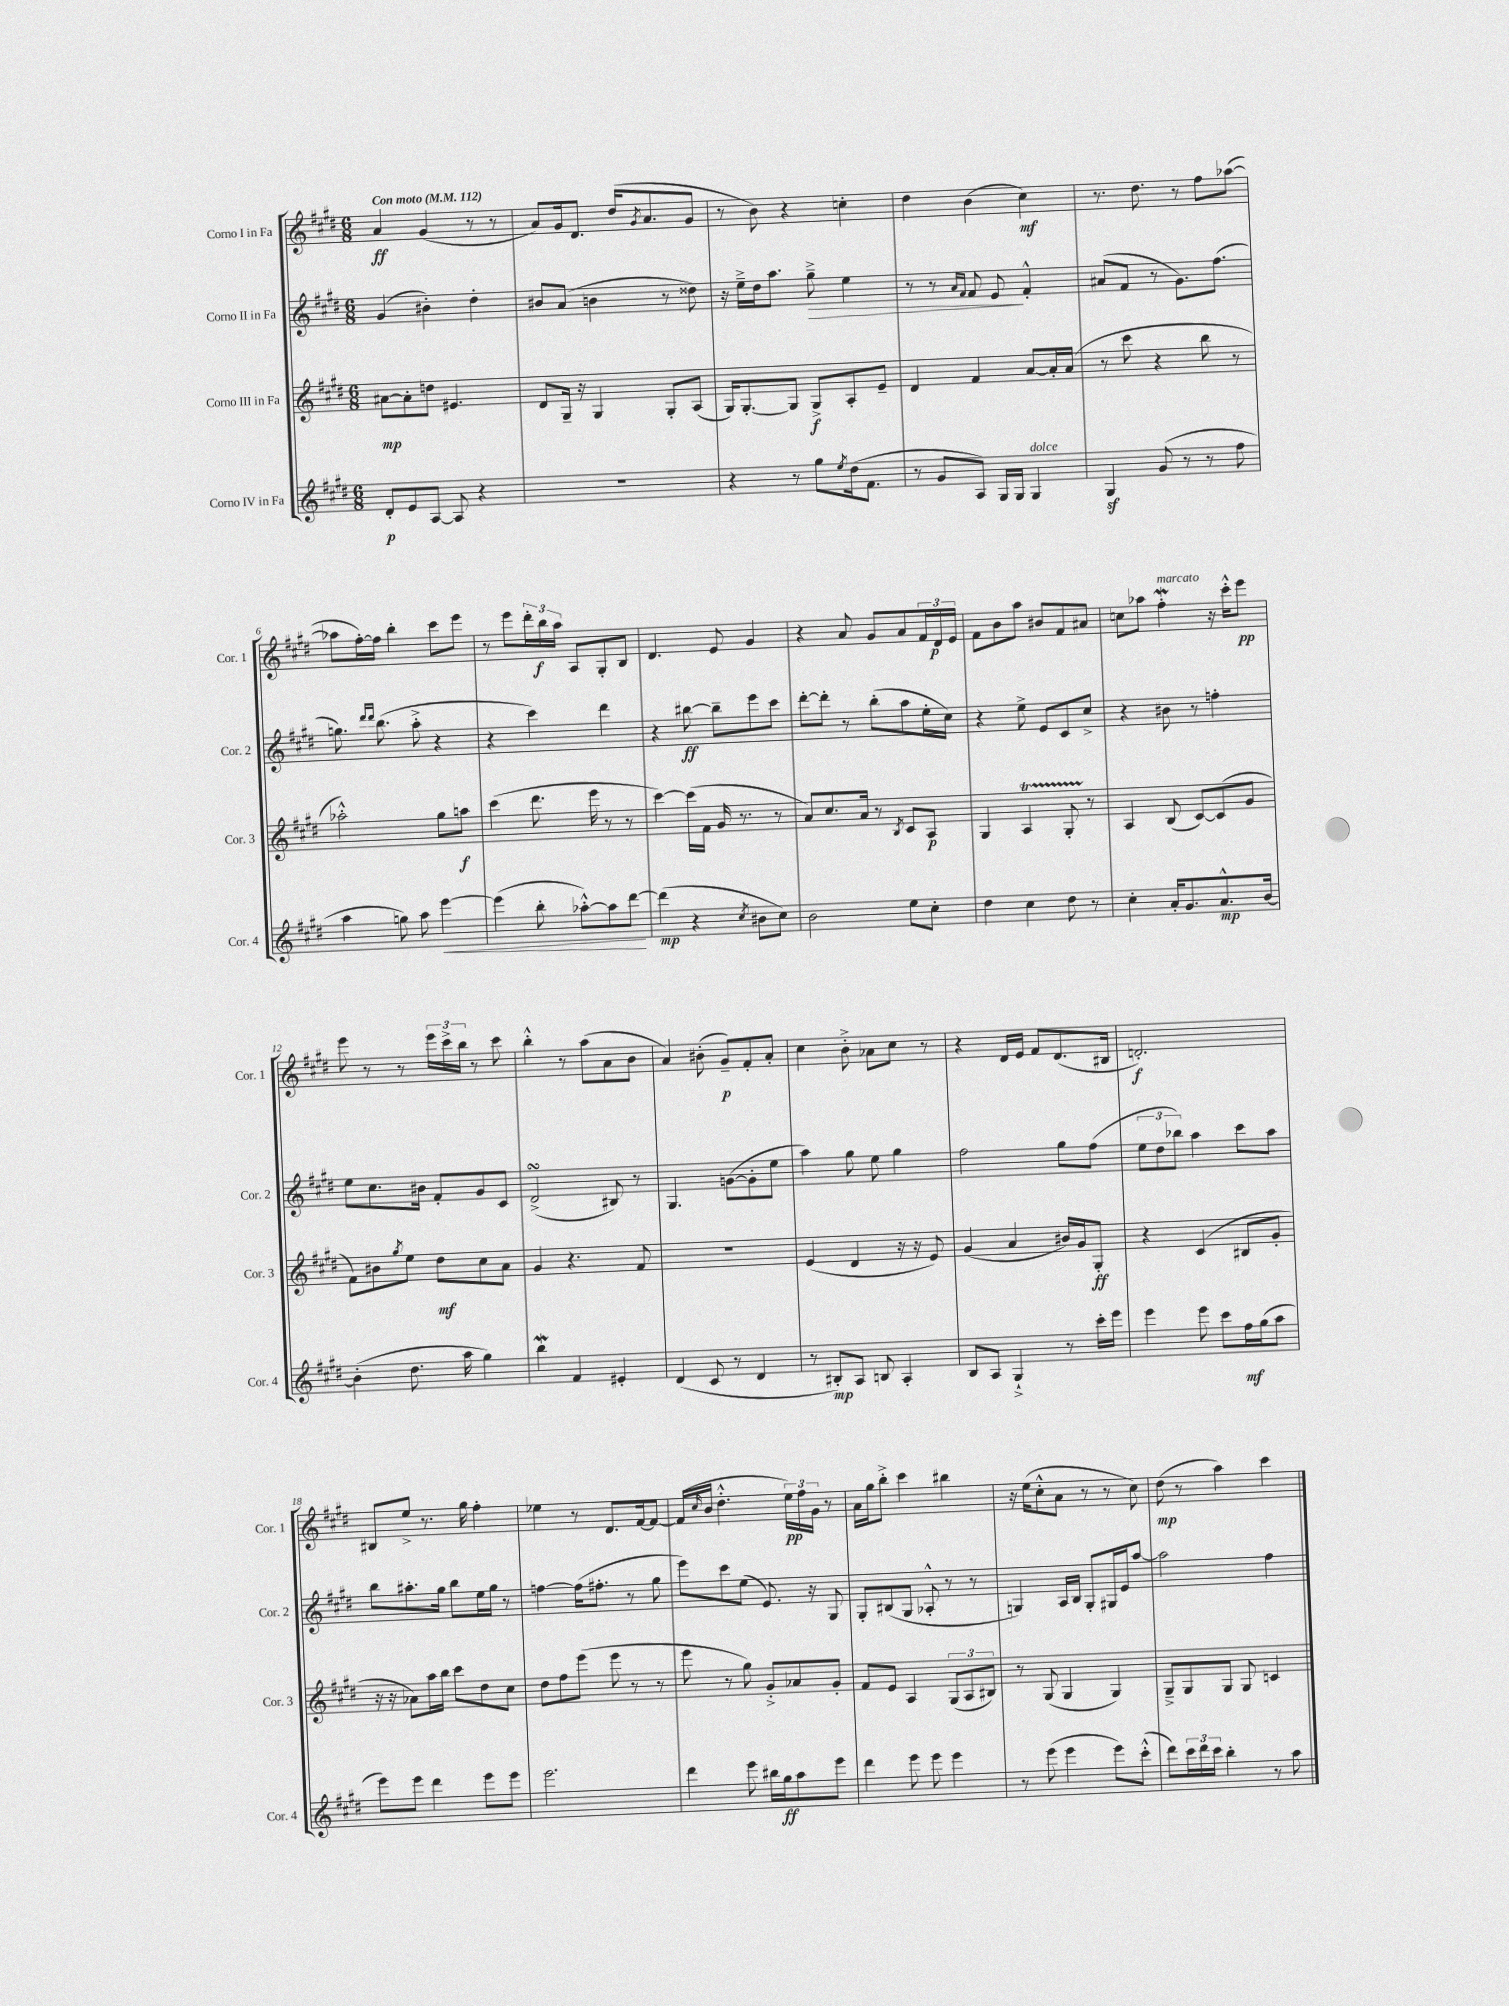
<<
\new StaffGroup <<
\new Staff = "s0" \with { instrumentName = "Corno I in Fa" shortInstrumentName = "Cor. 1" } {
    \clef treble \key e \major \numericTimeSignature \time 6/8 \tempo "Con moto" 4 = 112
    a'4\ff gis'4( r8 r8 |
    a'8) gis'16 dis'8. dis''16( \acciaccatura { gis'8 } a'8. gis'8 |
    r8 b'8) r4 c''4-. |
    dis''4 b'4( cis''4\mf) |
    r8. dis''8. r8 fis''8 aes''8~( |
    aes''8 fis''16~-.) fis''16 b''4-. cis'''8 e'''8 |
    r8 e'''8 \tuplet 3/2 { dis'''16-. b''16\f a''16 } a8 gis8-. b8 |
    dis'4. e'8 gis'4 |
    r4 a'8 gis'8 a'8 \tuplet 3/2 { fis'16 dis'16\p e'16 } |
    fis'8 b'8 a''8 bis'8 fis'8 ais'8 |
    c''8 aes''8 fis''4-.\mordent^\markup { \italic "marcato" } r16 cis'''16-.-^ e'''8\pp |
    e'''8 r8 r8 \tuplet 3/2 { e'''16 cis'''16-> b''16 } r8 cis'''8 |
    b''4-.-^ r8 a''8( a'8 b'8 |
    a'4) bis'8-.( gis'8--\p) fis'8-. a'8-. |
    cis''4 b'8-.-> aes'8 cis''8 r8 |
    r4 dis'16 e'16 fis'8 dis'8.( bis16 |
    d'2.-.\f) |
    bis8 e''8-> r8. gis''16 fis''4-. |
    ees''4 r8 dis'8. fis'16~ fis'8~ |
    fis'16( \grace { cis''16 } b'16 dis''4.-.-^ \tuplet 3/2 { e''16\pp) fis''16 gis'16 } r8 |
    a'16 gis''16 b''8-.-> cis'''4 bis''4 |
    r16 e''16( cis''8-.-^ a'8 r8 r8 cis''8) |
    dis''8\mp( r8 a''4) cis'''4 \bar "|." |
}
\new Staff = "s1" \with { instrumentName = "Corno II in Fa" shortInstrumentName = "Cor. 2" } {
    \clef treble \key e \major \numericTimeSignature \time 6/8
    gis'4( bis'4-.) dis''4-. |
    bis'8 a'8( b'4 r8 disis''8) |
    r16 e''16---> dis''16 a''8. gis''8--->\> e''4 |
    r8 r8 \grace { a'16 fis'16 } fis'8 e'8\! fis'4-.-^ |
    ais'8( fis'8 r8 gis'8.) fis''8.( |
    g''8.) \grace { dis'''16 dis'''16 } b''8.( a''8-.-> r4 |
    r4 cis'''4) dis'''4 |
    r4 bis''8~\ff bis''8-- e'''8 cis'''8 |
    dis'''8~-. dis'''8-. r8 b''8-.( a''8 e''16-. cis''16) |
    r4 e''8-> e'8 cis'8 cis''8-> |
    r4 bis'8 r8 f''4-. |
    e''8 cis''8. bis'16 fis'8-. gis'8 cis'8 |
    dis'2->\turn( bis8) r8 |
    gis4. g'8~( g'8-. e''8 |
    a''4) gis''8 e''8 gis''4 |
    fis''2 gis''8 fis''8( |
    \tuplet 3/2 { e''8 dis''8 bes''8) } a''4 cis'''8 a''8 |
    b''8 ais''8.-. gis''16 b''8 e''16 gis''16 r8 |
    f''4~ f''16( fis''8.-. r8 gis''8 |
    e'''8) cis'''8 e''8( e'8.) r16 gis8 |
    gis8-. bis8( gis8 aes8-.-^ r8 r8 |
    g4) a16 b16 g8-. gis16 e'16 a''8~ |
    a''2 fis''4 \bar "|." |
}
\new Staff = "s2" \with { instrumentName = "Corno III in Fa" shortInstrumentName = "Cor. 3" } {
    \clef treble \key e \major \numericTimeSignature \time 6/8
    ais'8~\mp ais'8-. d''8 eis'4. |
    dis'8 gis16-- r16 gis4 gis8-. a8( |
    gis16) gis8.~-. gis8 gis8->\f a8-. e'8-- |
    dis'4 fis'4 a'8~ a'16-. a'16( |
    r8 cis'''8 r4 b''8 r8 |
    aes''2-.-^) gis''8 a''8\f |
    cis'''4( dis'''8. e'''16 r8 r8 |
    cis'''4~) cis'''16( fis'16 gis'16 r8. r8 |
    a'8) cis''8. a'16 r8 \acciaccatura { b8 } cis'8 a8\p |
    gis4 a4\startTrillSpan gis8-. r8\stopTrillSpan |
    a4 b8( cis'8~) cis'8( gis'8 |
    fis'8) bis'8 \acciaccatura { gis''8 } e''8 dis''8\mf cis''8 a'8 |
    gis'4 r4. fis'8 |
    R2. |
    e'4( dis'4 r16 r16 e'8) |
    gis'4( a'4 bis'16) gis'16 gis8-.\ff |
    r4 cis'4( bis8 gis'8-. |
    r16 r16 aes'8) a''16 b''16 cis'''8 dis''8 cis''8 |
    dis''8 fis''8 e'''8( e'''8 r8 r8 |
    e'''8 r8 gis''8) gis'8-.-> aes'8 gis'8-. |
    fis'8 e'8 a4 \tuplet 3/2 { gis8( a8 bis8) } |
    r8 gis8( gis4 gis4) |
    gis8---> gis8 gis8 gis8 c'4 \bar "|." |
}
\new Staff = "s3" \with { instrumentName = "Corno IV in Fa" shortInstrumentName = "Cor. 4" } {
    \clef treble \key e \major \numericTimeSignature \time 6/8
    dis'8-.\p e'8 a8~ a8 r4 |
    R2. |
    r4 r8 gis''8 \acciaccatura { e''8 } dis''16( fis'8. |
    r8 gis'8 a8) gis16 gis16 gis4^\markup { \italic "dolce" } |
    gis4\sf gis'8( r8 r8 fis''8 |
    a''4 g''8) a''8 e'''4~\< |
    e'''4( b''8-. aes''8~-.-^) aes''8 dis'''8~\! |
    dis'''4\mp( r4 \acciaccatura { cis''8 } bis'8 cis''8) |
    b'2 e''8 cis''8-. |
    dis''4 cis''4 dis''8 r8 |
    cis''4-. a'16-. gis'8. a'8.-^\mp b'16~ |
    b'4-.( dis''8. a''16 gis''4) |
    b''4\mordent fis'4 eis'4-. |
    dis'4( cis'8 r8 dis'4 |
    r8 bis8-.\mp) a8 b8 a4-. |
    b8 a8 gis4-!-> r8 cis'''16-. e'''16 |
    e'''4 e'''8 cis'''8 fis''16\mf gis''16( a''8 |
    e'''8) e'''8 dis'''4 e'''8 e'''8 |
    e'''2. |
    dis'''4 e'''8 bis''16 gis''16\ff a''8 e'''8 |
    dis'''4 e'''8 e'''8 e'''4 |
    r8 e'''8( e'''4 e'''8) cis'''8-.-^( |
    dis'''8) \tuplet 3/2 { cis'''16 dis'''16 cis'''16 } b''4-. r8 a''8 \bar "|." |
}
>>
>>
